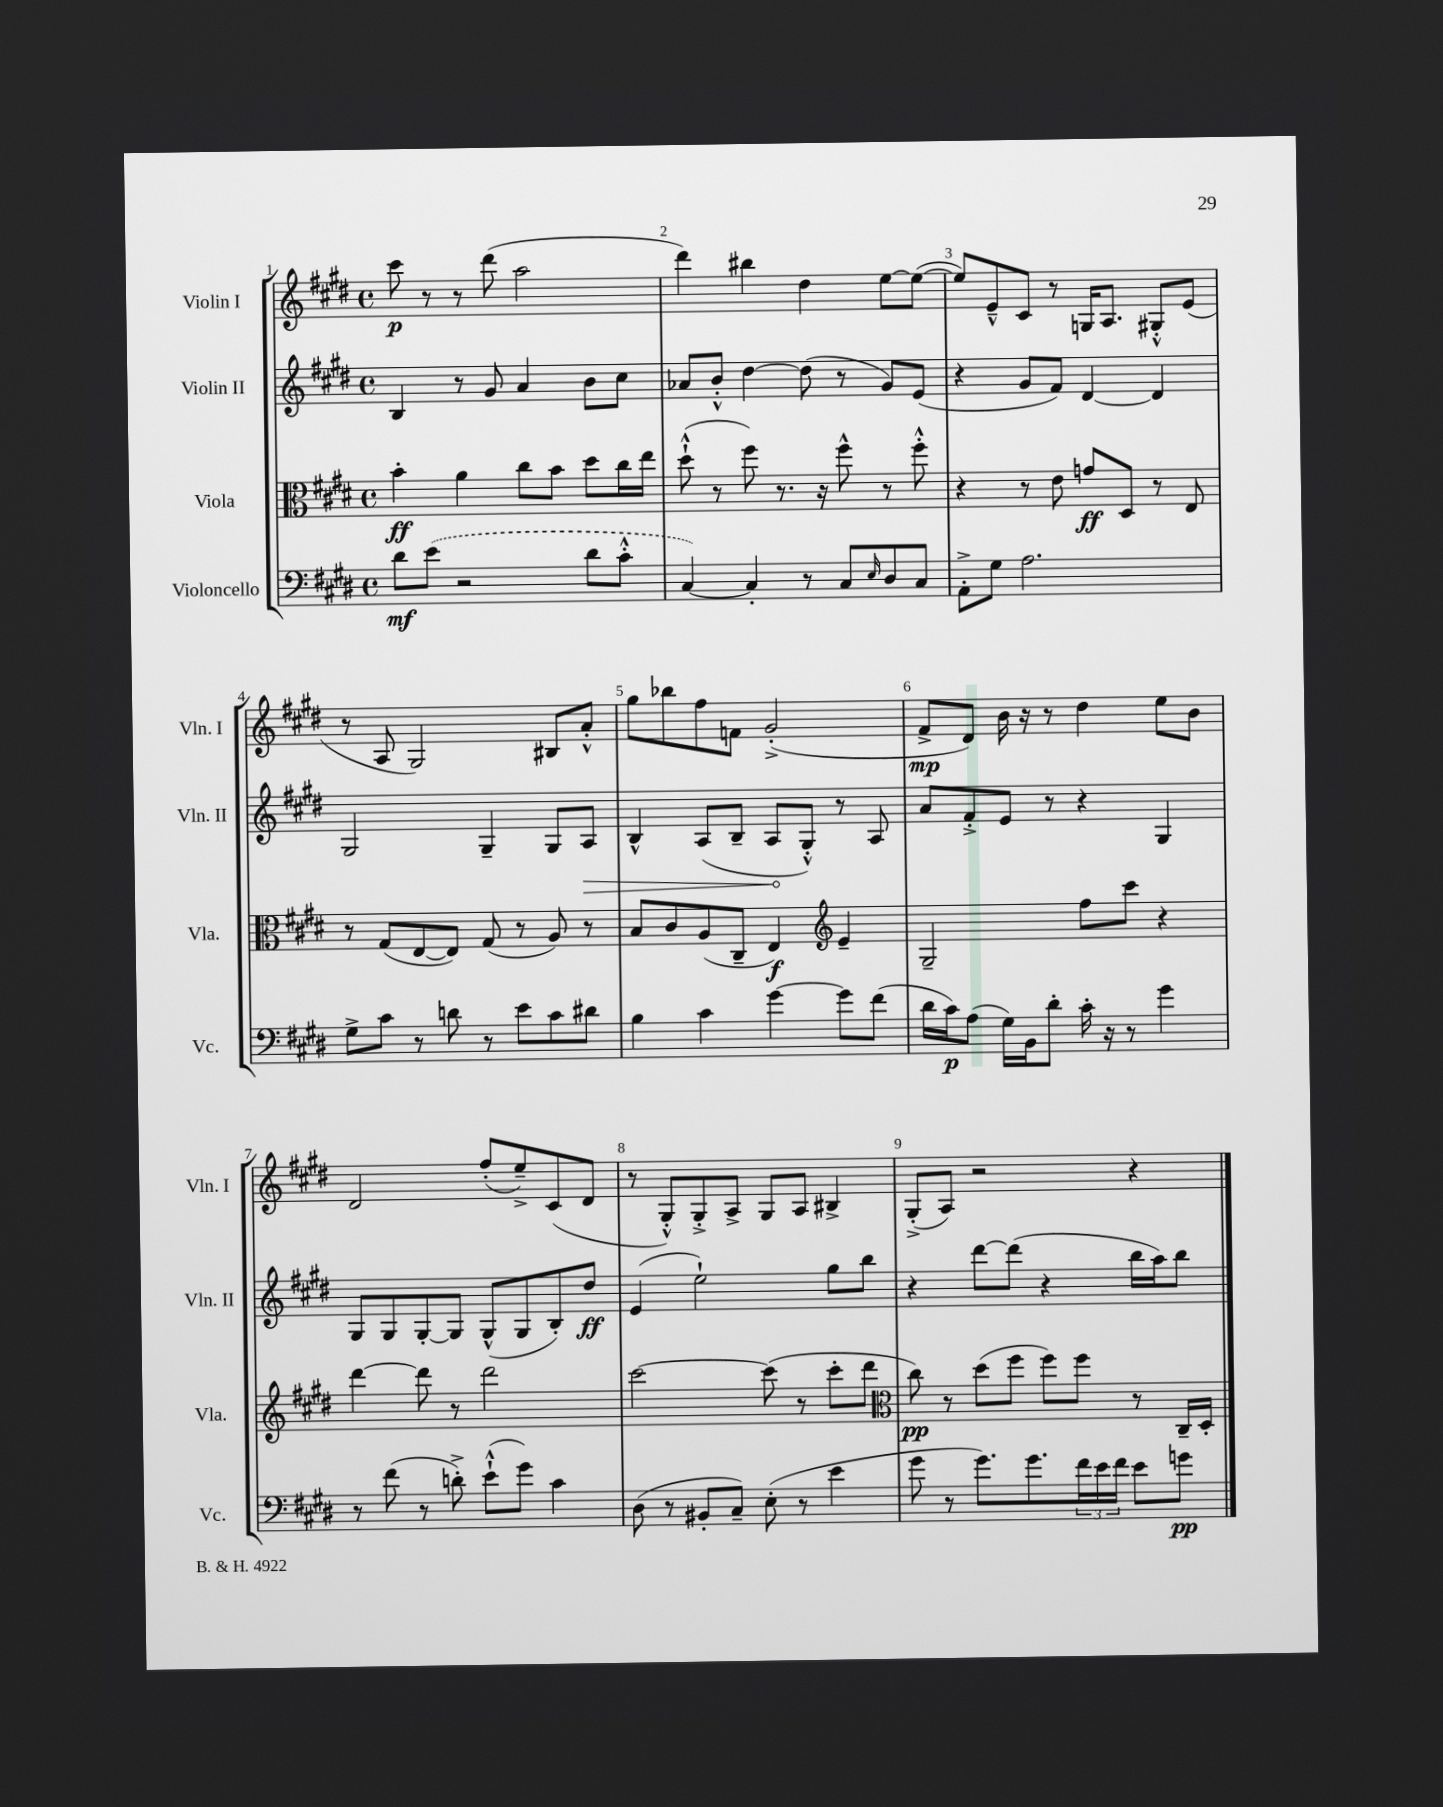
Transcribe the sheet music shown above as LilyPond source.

<<
\new StaffGroup <<
\new Staff = "s0" \with { instrumentName = "Violin I" shortInstrumentName = "Vln. I" } {
    \clef treble \key e \major \defaultTimeSignature \time 4/4
    cis'''8\p r8 r8 dis'''8( a''2 |
    dis'''4) bis''4 dis''4 e''8~ e''8~( |
    e''8) e'8---^ cis'8 r8 g16 a8. gis8-.-^ e'8( |
    r8 a8 gis2) bis8 a'8-.-^ |
    gis''8 bes''8 fis''8 f'8 gis'2-.->( |
    fis'8->\mp dis'8) b'16 r16 r8 dis''4 e''8 b'8 |
    dis'2 fis''8-.( e''8--->) cis'8( dis'8 |
    r8 gis8-.-^) gis8-.-> a8-> gis8 a8 bis4-> |
    gis8-.->( a8) r2 r4 \bar "|." |
}
\new Staff = "s1" \with { instrumentName = "Violin II" shortInstrumentName = "Vln. II" } {
    \clef treble \key e \major \defaultTimeSignature \time 4/4
    b4 r8 gis'8 a'4 b'8 cis''8 |
    aes'8 b'8-.-^ dis''4~ dis''8( r8 gis'8) e'8( |
    r4 gis'8 fis'8) dis'4~ dis'4 |
    gis2 gis4-- gis8 \once \override Hairpin.circled-tip = ##t a8\> |
    b4-^ a8( b8-- a8\! gis8-.-^) r8 a8 |
    a'8 fis'8-.-> e'8 r8 r4 gis4 |
    gis8 gis8 gis8~-. gis8 gis8-^( gis8 b8-.) dis''8\ff |
    e'4( e''2-!) gis''8 b''8 |
    r4 dis'''8~ dis'''8( r4 b''16 a''16) b''8 \bar "|." |
}
\new Staff = "s2" \with { instrumentName = "Viola" shortInstrumentName = "Vla." } {
    \clef alto \key e \major \defaultTimeSignature \time 4/4
    b'4-.\ff a'4 cis''8 b'8 dis''8 cis''16 e''16 |
    dis''8-!-^( r8 fis''8) r8. r16 fis''8-^ r8 fis''8-.-^ |
    r4 r8 e'8 g'8\ff dis8 r8 e8 |
    r8 gis8( e8~ e8) gis8( r8 a8) r8 |
    b8 cis'8 a8( cis8-- e4\f) \clef treble e'4-- |
    gis2-- fis''8 cis'''8 r4 |
    dis'''4~ dis'''8 r8 dis'''2 |
    cis'''2~ cis'''8( r8 cis'''8-. dis'''8 |
    \clef alto cis''8\pp) r8 dis''8( fis''8 fis''8) fis''8 r8 cis16-- dis16-. \bar "|." |
}
\new Staff = "s3" \with { instrumentName = "Violoncello" shortInstrumentName = "Vc." } {
    \clef bass \key e \major \defaultTimeSignature \time 4/4
    dis'8\mf \once \slurDashed e'8( r2 dis'8 cis'8-.-^ |
    cis4~) cis4-. r8 cis8 \grace { e16 } dis8 cis8 |
    a,8-.-> gis8 a2. |
    gis8-> cis'8 r8 d'8 r8 e'8 cis'8 dis'8 |
    b4 cis'4 gis'4~ gis'8 fis'8( |
    dis'16 cis'16\p) a8( gis16) b,16 dis'8-. cis'16-. r16 r8 gis'4 |
    r8 fis'8( r8 d'8-.->) e'8-!-^( gis'8) cis'4 |
    dis8( r8 bis,8-. cis8--) e8-.( r8 e'4 |
    gis'8 r8 gis'8.) gis'8. \tuplet 3/2 { fis'16 e'16 fis'16 } e'8 g'8\pp \bar "|." |
}
>>
>>
\layout { \context { \Score \override BarNumber.break-visibility = ##(#f #t #t) barNumberVisibility = #all-bar-numbers-visible } }
